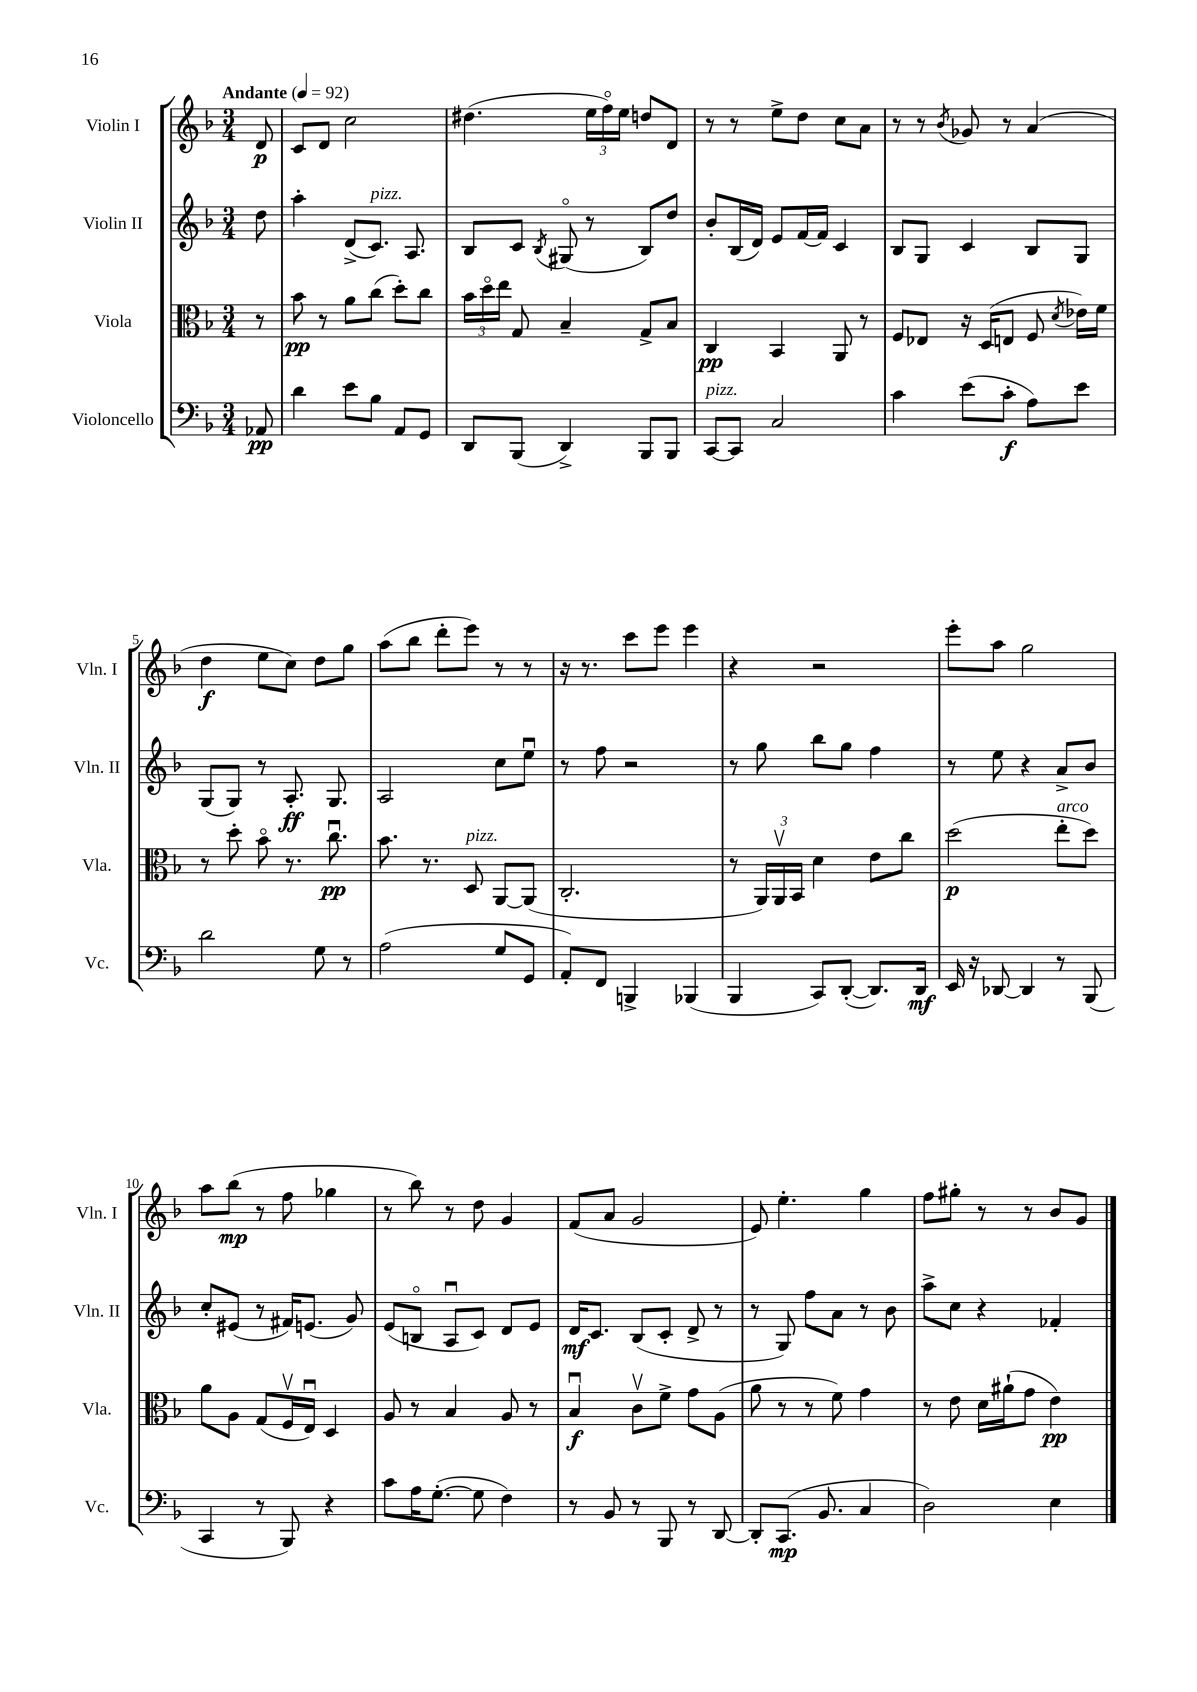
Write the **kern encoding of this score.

**kern	**kern	**kern	**kern
*staff4	*staff3	*staff2	*staff1
*clefF4	*clefC3	*clefG2	*clefG2
*k[b-]	*k[b-]	*k[b-]	*k[b-]
*M3/4	*M3/4	*M3/4	*M3/4
*MM92	*MM92	*MM92	*MM92
8AA-/	8r	8dd\	8d/
=	=	=	=
4d\	8b-\	4aa'\	8c/L
.	8r	.	8d/J
8e\L	8a\L	(8d^/L	2cc\
8B-\J	(8cc\J	8.c/J)	.
8AA/L	8dd'\L)	.	.
.	.	8.A/	.
8GG/J	8cc\J	.	.
=	=	=	=
8DD/L	24b-\LL	8B-/L	(4.dd#\
.	24ddo\	.	.
.	24ee\JJ	.	.
(8BBB-/J	8G/	8c/J	.
.	.	8qB-/	.
4DD^/)	4B-~/	(8G#o/	.
.	.	8r	24ee\LL
.	.	.	24ffo\)
.	.	.	24ee\JJ
8BBB-/L	8G^/L	8B-/L)	8dd/L
8BBB-/J	8B-/J	8dd/J	8d/J
=	=	=	=
[8CC/L	4C/	8b-'/L	8r
8CC/]J	.	(16B-/L	8r
.	.	16d/JJ)	.
2C/	4BB-/	8e/L	8ee^\L
.	.	[16f/L	8dd\J
.	.	16f/]JJ	.
.	8AA/	4c/	8cc\L
.	8r	.	8a\J
=	=	=	=
4c\	8F/L	8B-/L	8r
.	8E-/J	8G/J	8r
.	.	.	8qb-/
(8e\L	16r	4c/	8g-/
.	(16D/LK	.	.
8c'\J	8E/J	.	8r
8A\L)	8F/	8B-/L	(4a/
.	8qd/	.	.
8e\J	16e-\LL)	8G/J	.
.	16f\JJ	.	.
=	=	=	=
2d\	8r	(8G/L	4dd\
.	8dd'\	8G/J)	.
.	8b-o\	8r	8ee\L
.	8.r	8.A'/	8cc\J)
8G\	.	.	8dd\L
.	8.ccu\	8.G/	.
8r	.	.	8gg\J
=	=	=	=
(2A\	8.b-\	2A/	(8aa\L
.	.	.	8bb-\J
.	8.r	.	.
.	.	.	8ddd'\L
.	8D/	.	8eee\J)
8G/L	[8AA/L	8cc\L	8r
8GG/J	(8AA/]J	8eeu\J	8r
=	=	=	=
8AA'/L)	2.C'/	8r	16r
.	.	.	8.r
8FF/J	.	8ff\	.
4BBB^/	.	2r	8ccc\L
.	.	.	8eee\J
(4BBB-/	.	.	4eee\
=	=	=	=
4BBB-/	8r	8r	4r
.	24AA/LL)	8gg\	.
.	24AAv/	.	.
.	24BB-/JJ	.	.
8CC/L)	4d\	8bb-\L	2r
([8DD'/J	.	8gg\J	.
8.DD/]L)	8e\L	4ff\	.
.	8cc\J	.	.
16DD/Jk	.	.	.
=	=	=	=
16EE/	(2dd\	8r	8eee'\L
16r	.	.	.
[8DD-/	.	8ee\	8aa\J
4DD-/]	.	4r	2gg\
8r	8ee'\L	8a^/L	.
(8BBB-/	8dd\J)	8b-/J	.
=	=	=	=
4CC/	8a\L	8cc'/L	8aa\L
.	8A\J	(8e#/J	(8bb-\J
8r	(8G/L	8r	8r
8BBB-/)	16Fv/L	16f#/LK)	8ff\
.	16Eu/JJ)	(8.e/J	.
4r	4D/	.	4gg-\
.	.	8g/)	.
=	=	=	=
8c\L	8A/	(8e/L	8r
16A\K	8r	8Bo/J	8bb-\)
([8.G'\J	.	.	.
.	4B-/	8Au/L	8r
8G\]	.	8c/J)	8dd\
4F\)	8A/	8d/L	4g/
.	8r	8e/J	.
=	=	=	=
8r	4B-u/	16d/LK	(8f/L
.	.	8.c/J	.
8BB-/	.	.	8a/J
8r	8cv\L	(8B-/L	2g/
8BBB-/	8f^\J	8c'/J	.
8r	8g\L	8d^/	.
[8DD/	(8A\J	8r	.
=	=	=	=
8DD'/]L	8a\	8r	8e/)
(8.CC/J	8r	8G/)	4.ee'\
.	8r	8ff\L	.
8.BB-/	.	.	.
.	8f\)	8a\J	.
4C/	4g\	8r	4gg\
.	.	8b-\	.
=	=	=	=
2D\)	8r	8aa^\L	8ff\L
.	8e\	8cc\J	8gg#'\J
.	16d\LL	4r	8r
.	(16a#`\J	.	.
.	8g\J	.	8r
4E\	4e\)	4f-'/	8b-/L
.	.	.	8g/J
==	==	==	==
*-	*-	*-	*-
